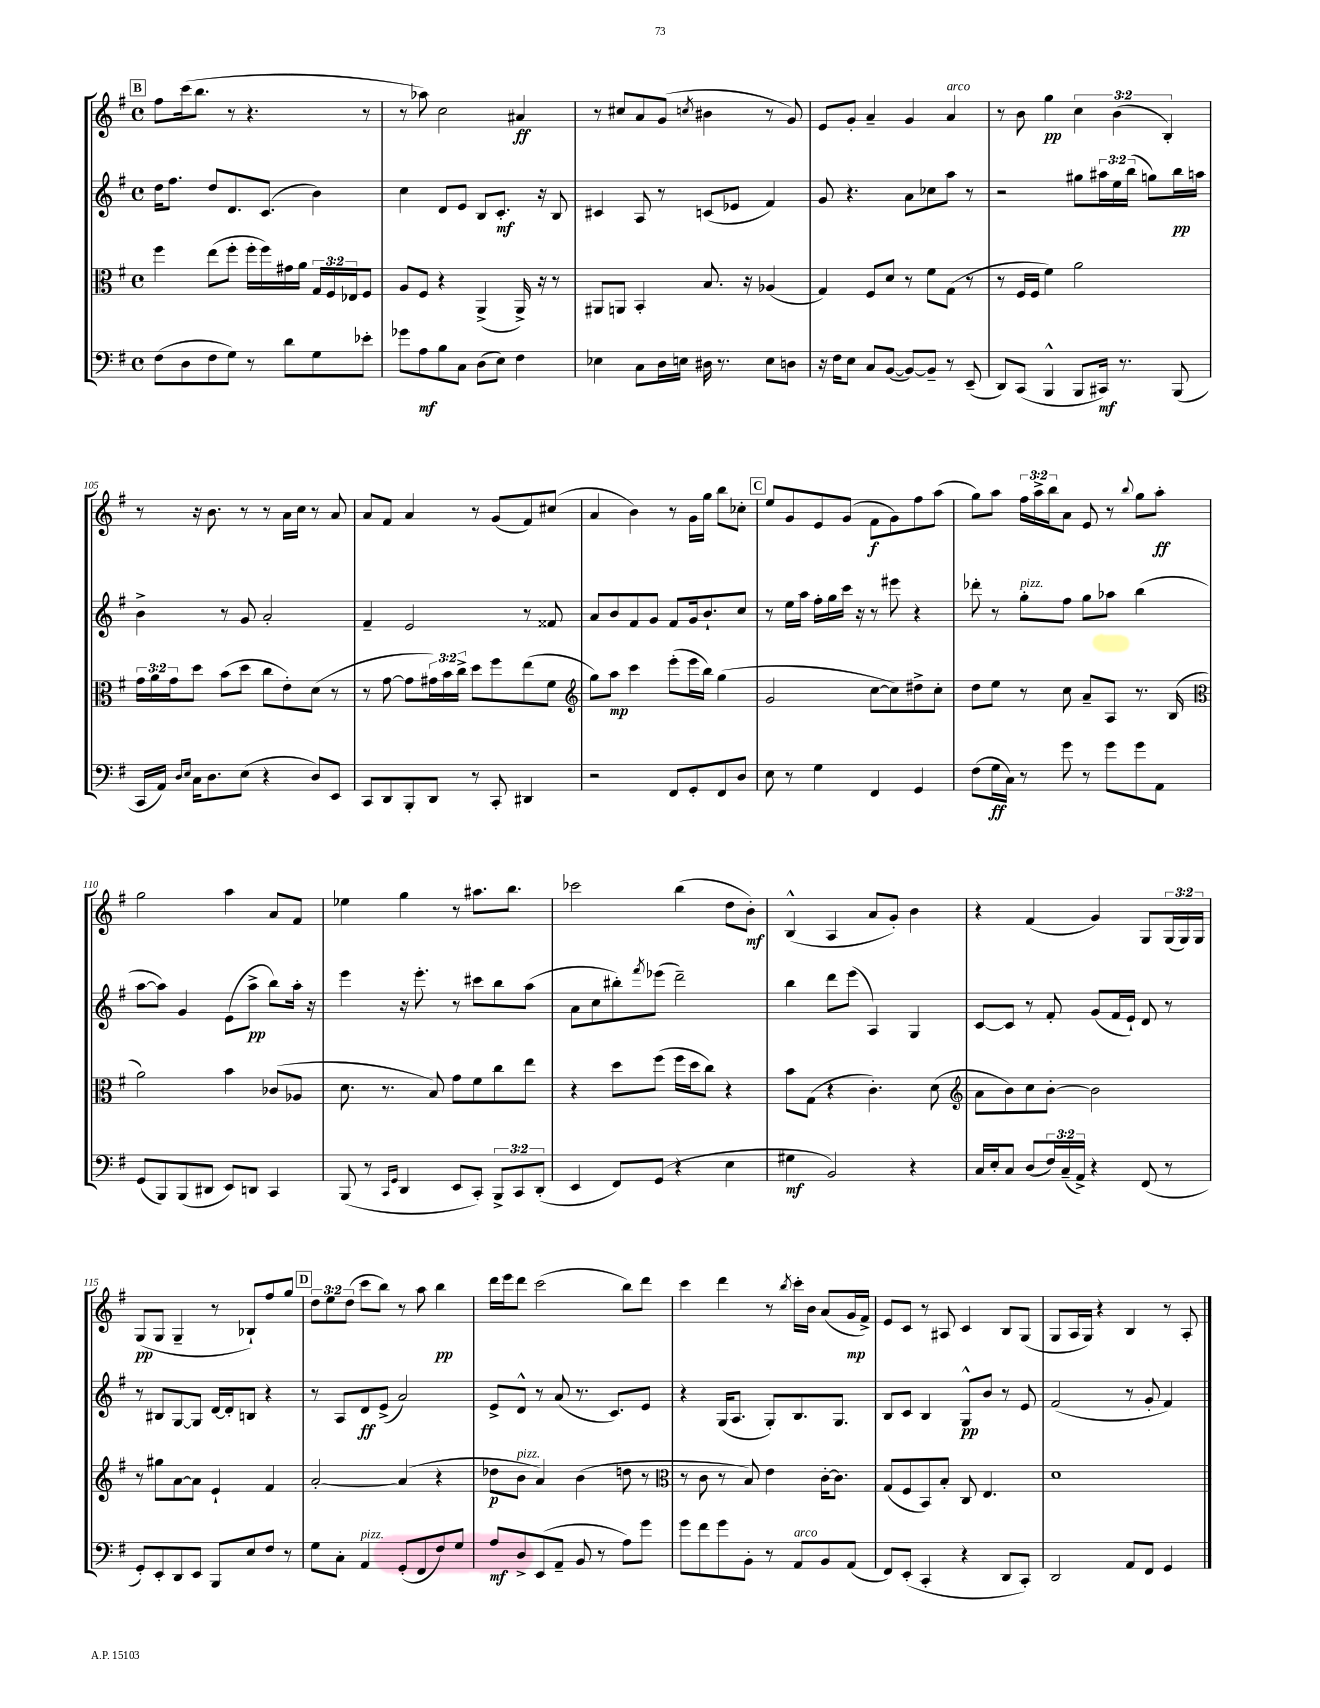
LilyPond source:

<<
\new StaffGroup <<
\new Staff = "s0" {
    \clef treble \key g \major \defaultTimeSignature \time 4/4 \override Staff.TupletNumber.text = #tuplet-number::calc-fraction-text
    \mark \markup { \box "B" } fis''8 c'''16( b''8. r8 r4. r8 |
    r8 aes''8) c''2 ais'4\ff |
    r8 cis''8 a'8 g'8( \acciaccatura { c''8 } bis'4 r8 g'8) |
    e'8 g'8-. a'4-- g'4 a'4^\markup { \italic "arco" } |
    r8 b'8 g''4\pp \tuplet 3/2 { c''4 b'4( b4-.) } |
    r8 r16 b'8. r8 r8 a'16 c''16 r8 a'8 |
    a'8 fis'8 a'4 r8 g'8( fis'8) cis''8( |
    a'4 b'4) r8 g'16 g''16 b''8 ces''8-. |
    \mark \markup { \box "C" } e''8 g'8 e'8 g'8( fis'8\f g'8) fis''8 a''8( |
    g''8) a''8 \tuplet 3/2 { fis''16 a''16-> b''16 } a'8 e'8 r8 \appoggiatura { b''8 } g''8 a''8-.\ff |
    g''2 a''4 a'8 fis'8 |
    ees''4 g''4 r8 ais''8. b''8. |
    ces'''2 b''4( d''8 b'8-.\mf) |
    b4-^( a4 a'8 g'8-.) b'4 |
    r4 fis'4( g'4) g8 \tuplet 3/2 { g16( g16) g16 } |
    g8\pp( g8 g4-- r8 bes8-!) fis''8 g''8 |
    \mark \markup { \box "D" } \tuplet 3/2 { d''8 e''8 d''8( } c'''8 b''8) r8 a''8 b''4\pp |
    d'''16 e'''16 d'''8 c'''2( b''8) d'''8 |
    c'''4 d'''4 r8 \acciaccatura { b''8 } c'''16-. b'16 a'8( g'16\mp fis'16->) |
    e'8 c'8 r8 ais8 c'4 b8 g8( |
    g8 a16 g16) r4 b4 r8 a8-. \bar "|." |
}
\new Staff = "s1" {
    \clef treble \key g \major \defaultTimeSignature \time 4/4 \override Staff.TupletNumber.text = #tuplet-number::calc-fraction-text
    \mark \markup { \box "B" } d''16 fis''8. d''8 d'8. c'8.( b'4) |
    c''4 d'8 e'8 b8 c'8.-.\mf r16 b8 |
    cis'4 a8 r8 c'8( ees'8 fis'4) |
    g'8 r4. a'8 ces''8 a''8 r8 |
    r2 gis''8 \tuplet 3/2 { ais''16 e''16 b''16( } g''8) b''16\pp a''16 |
    b'4-> r8 g'8 a'2-. |
    fis'4-- e'2 r8 fisis'8 |
    a'8 b'8 fis'8 g'8 fis'8 g'16 b'8.-! c''8 |
    \mark \markup { \box "C" } r8 e''16 a''16 fis''16-. g''16 c'''16 r16 r8 eis'''8 r4 |
    des'''8-. r8 g''8-.^\markup { \italic "pizz." } fis''8 g''8 aes''8 b''4( |
    a''8~ a''8) g'4 e'8( a''8->\pp b''8) a''16-. r16 |
    e'''4 r16 e'''8.-. r8 cis'''8 b''8 a''8( |
    a'8 c''8 bis''8-.) \acciaccatura { fis'''8 } ees'''8( d'''2--) |
    b''4 d'''8 e'''8( a4) g4 |
    c'8~ c'8 r8 fis'8-. g'8( fis'16 e'16-!) d'8 r8 |
    r8 bis8 g8~ g8 d'16~ d'16-. b8 r4 |
    \mark \markup { \box "D" } r8 a8 d'8\ff e'8->( a'2) |
    e'8-> d'8-^ r8 a'8( r8. c'8.) e'8 |
    r4 g16( a8. g8-.) b8. g8. |
    b8 c'8 b4 g8-^\pp b'8 r8 e'8 |
    fis'2( r8 g'8-. fis'4) \bar "|." |
}
\new Staff = "s2" {
    \clef alto \key g \major \defaultTimeSignature \time 4/4 \override Staff.TupletNumber.text = #tuplet-number::calc-fraction-text
    \mark \markup { \box "B" } fis''4 e''8( fis''8-. fis''16-. fis''16) gis'16 a'16 \tuplet 3/2 { g16 fis16 ees16 } fis8 |
    a8 fis8 r4 a,4->( a,16->) r16 r8 |
    ais,8 a,8 b,4-. b8. r16 aes4( |
    g4) fis8 d'8 r8 fis'8 g8( r8 |
    r8 fis16 fis16 fis'4) a'2 |
    \tuplet 3/2 { g'16 a'16 g'16 } d''8 b'8( d''8 c''8 e'8-.) d'8( r8 |
    r8 g'8~ g'8 \tuplet 3/2 { gis'16) b'16 c''16-> } d''8 fis''8 e''8( fis'8 |
    \clef treble g''8) a''8\mp c'''4 e'''8-.( e'''16 b''16) g''4( |
    \mark \markup { \box "C" } g'2 c''8~ c''8) dis''8-> c''8-. |
    d''8 e''8 r8 c''8 a'8-- a8 r8. b16( |
    \clef alto a'2) b'4 ces'8( aes8 |
    d'8. r8. b8) g'8 fis'8 c''8 e''8 |
    r4 d''8 fis''8( fis''16 d''16 c''8) r4 |
    b'8 g8( r4 c'4.-.) d'8( |
    \clef treble a'8 b'8) c''8 b'8~-. b'2 |
    r8 gis''8 a'8~ a'8 e'4-! fis'4 |
    \mark \markup { \box "D" } a'2~-. a'4( r4 |
    des''8\p b'8^\markup { \italic "pizz." } a'4) b'4( d''8 r8 |
    \clef alto r8 c'8 r8 b8) e'4 c'16~-. c'8. |
    g8( fis8 b,8) b8-. c8 e4. |
    d'1 \bar "|." |
}
\new Staff = "s3" {
    \clef bass \key g \major \defaultTimeSignature \time 4/4 \override Staff.TupletNumber.text = #tuplet-number::calc-fraction-text
    \mark \markup { \box "B" } fis8( d8 fis8 g8) r8 d'8 g8 ees'8-. |
    ges'8 a8\mf b8 c8 d8( e8) fis4 |
    ees4 c8 d16 e16 dis16 r8. e8 d8 |
    r16 fis16 e8 c8 b,8~( b,8~) b,8-- r8 e,8--( |
    d,8) c,8( b,,4-^ b,,8 cis,16\mf) r8. b,,8( |
    c,16 a,16) \grace { d16 e16 } c16 d8. e8( r4 d8) e,8 |
    c,8 d,8 b,,8-. d,8 r8 c,8-. dis,4 |
    r2 fis,8 g,8-. fis,8 d8 |
    \mark \markup { \box "C" } e8 r8 g4 fis,4 g,4 |
    fis8( g16\ff c16) r8 g'8 r8 g'8 g'8 a,8 |
    g,8( b,,8) b,,8( dis,8 e,8) d,8 c,4 |
    b,,8( r8 \grace { c,16 g,16 } d,4 e,8 c,8-.) \tuplet 3/2 { b,,8-> c,8 d,8-.( } |
    e,4 fis,8) g,8( r4 e4 |
    gis4\mf b,2) r4 |
    c16 e16-. c8 d8( \tuplet 3/2 { fis16) c16--( a,16->) } r4 fis,8( r8 |
    g,8-.) e,8-. d,8 e,8 b,,8 e8 fis8 r8 |
    \mark \markup { \box "D" } g8 c8-. a,4^\markup { \italic "pizz." } g,8-.( fis,8 fis8) g8 |
    a8\mf d8-> e,8( a,8-- b,8 r8 a8) g'8 |
    g'8 fis'8 g'8 b,8-. r8 a,8^\markup { \italic "arco" } b,8 a,8( |
    fis,8) e,8-.( c,4-. r4 d,8 c,8-.) |
    d,2 a,8 fis,8 g,4 \bar "|." |
}
>>
>>
\layout { \context { \Score currentBarNumber = #100 } }
